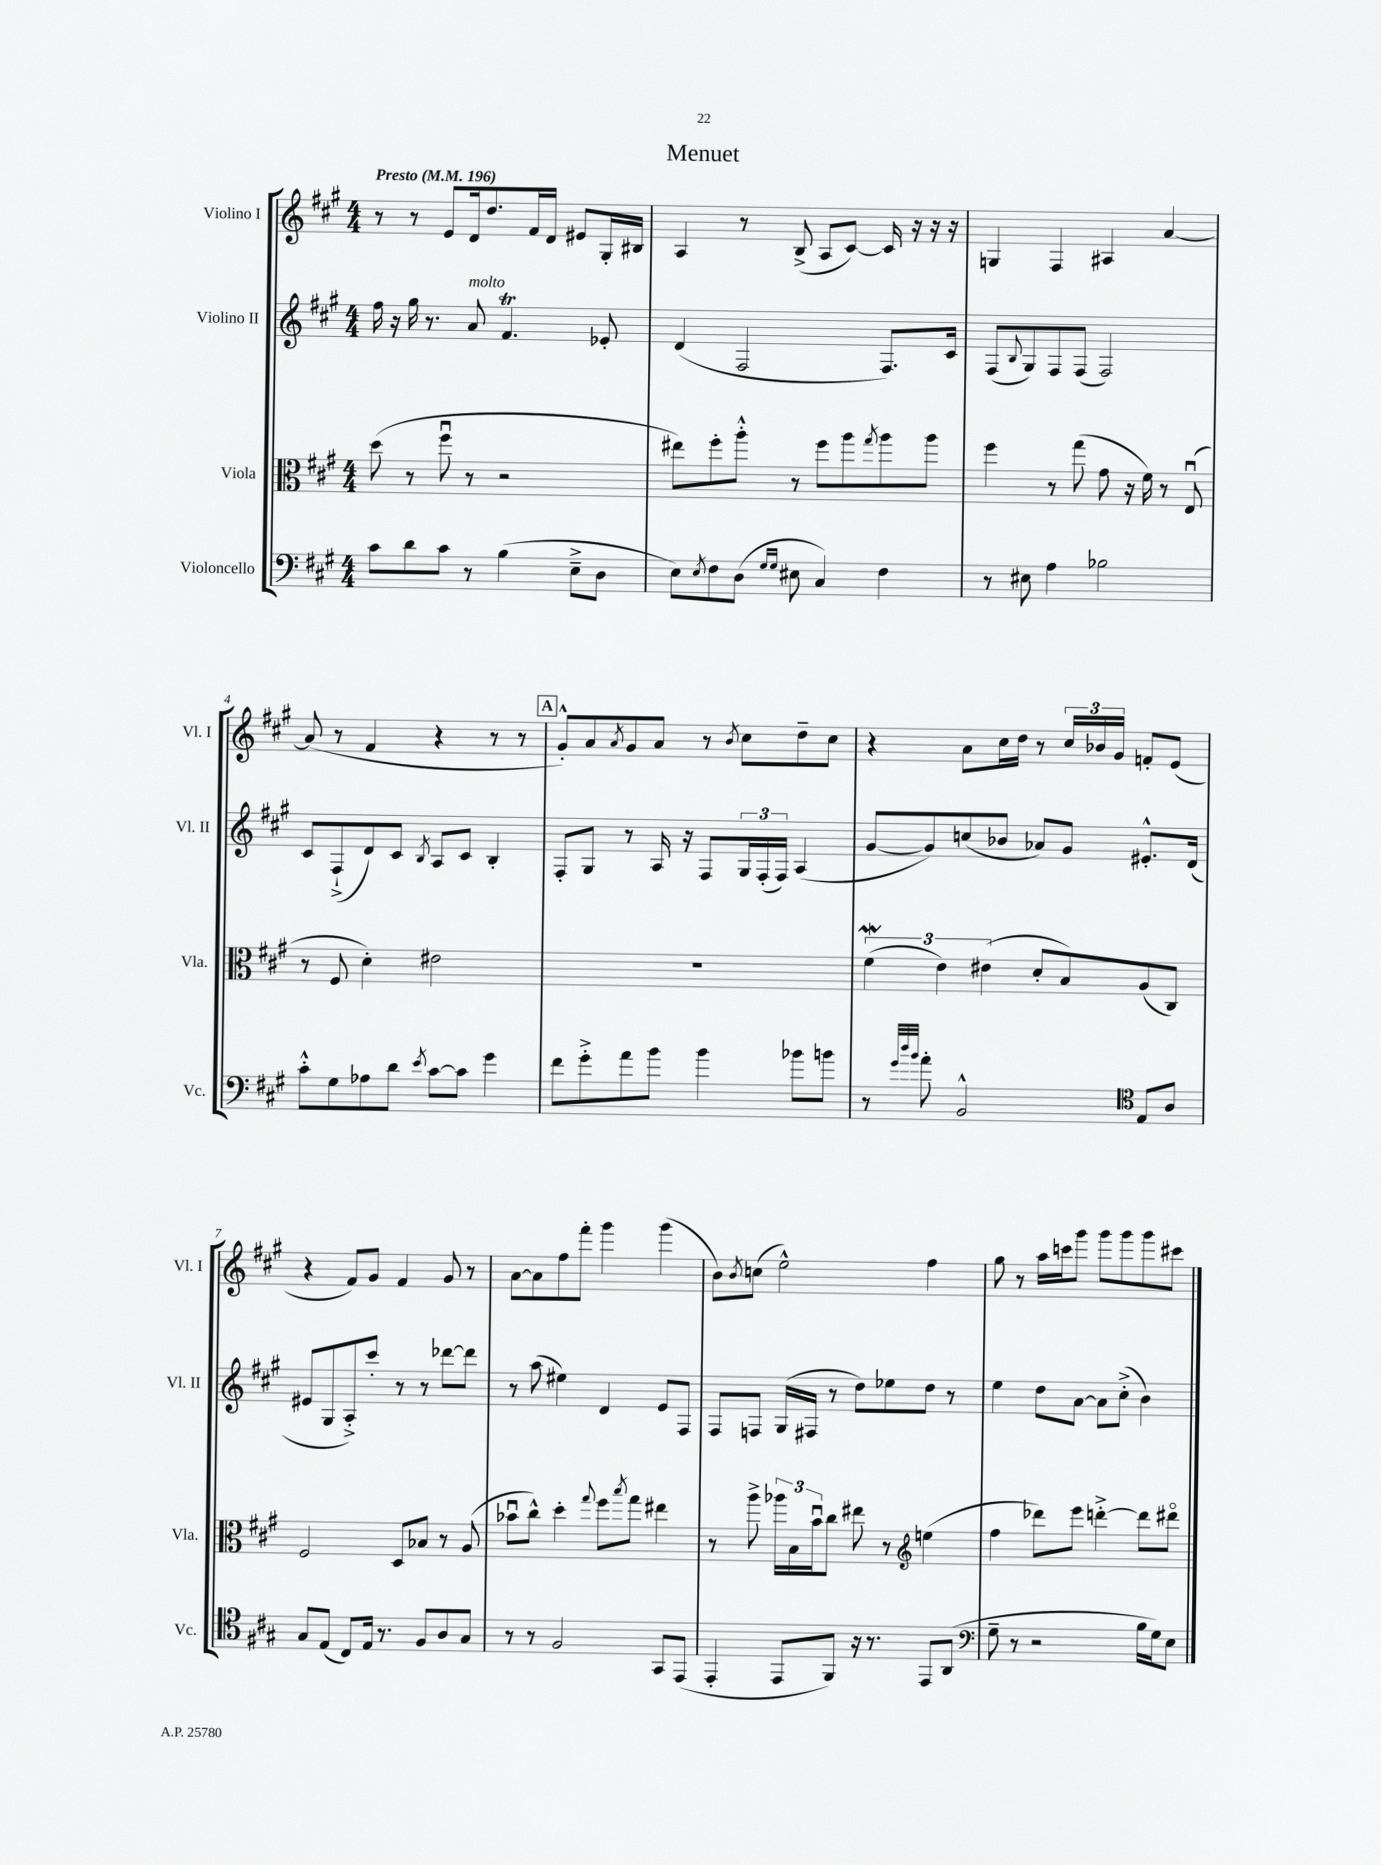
\header { title = "Menuet" }
<<
\new StaffGroup <<
\new Staff = "s0" \with { instrumentName = "Violino I" shortInstrumentName = "Vl. I" } {
    \clef treble \key a \major \numericTimeSignature \time 4/4 \tempo "Presto" 4 = 196
    r8 r8 e'8 d'16 d''8. fis'16 d'16 eis'8 gis16-. bis16 |
    a4 r8 b8->( a8 cis'8~) cis'16 r16 r16 r16 |
    g4 fis4 ais4 a'4~ |
    a'8( r8 fis'4 r4 r8 r8 |
    \mark \markup { \box "A" } gis'8-.-^) a'8 \acciaccatura { a'8 } gis'8 a'8 r8 \acciaccatura { b'8 } cis''8 d''8-- cis''8 |
    r4 a'8 cis''16 d''16 r8 \tuplet 3/2 { cis''16 bes'16 gis'16 } f'8-. e'8( |
    r4 fis'8) gis'8 fis'4 gis'8 r8 |
    a'8~ a'8 fis''8 fis'''8-. gis'''4 gis'''4( |
    b'8) \acciaccatura { b'8 } c''8( e''2-^) fis''4 |
    gis''8 r8 a''16 c'''16 gis'''8 gis'''8 gis'''8 gis'''8 cis'''8 \bar "|." |
}
\new Staff = "s1" \with { instrumentName = "Violino II" shortInstrumentName = "Vl. II" } {
    \clef treble \key a \major \numericTimeSignature \time 4/4
    fis''16 r16 gis''16 r8. a'8^\markup { \italic "molto" } fis'4.\trill ees'8-. |
    d'4( fis2 fis8.) cis'16 |
    fis8( \appoggiatura { b8 } gis8) fis8 fis8( fis2) |
    cis'8 fis8-!->( d'8) cis'8 \acciaccatura { b8 } a8 cis'8 b4-. |
    \mark \markup { \box "A" } fis8-. gis8 r8 a16 r16 fis8 \tuplet 3/2 { gis16 fis16-.( fis16) } a4( |
    gis'8~ gis'8) c''8( bes'8 aes'8) gis'8 eis'8.-.-^ d'16( |
    eis'8 gis8 a8-.->) cis'''8-. r8 r8 des'''8~ des'''8 |
    r8 a''8( eis''4) d'4 e'8 fis8 |
    fis8 f8 gis16( fis16 r8 d''8) ees''8 d''8 r8 |
    e''4 d''8 a'8~ a'8 cis''8-.->( b'4) \bar "|." |
}
\new Staff = "s2" \with { instrumentName = "Viola" shortInstrumentName = "Vla." } {
    \clef alto \key a \major \numericTimeSignature \time 4/4
    d''8( r8 fis''8\downbow r8 r2 |
    eis''8) fis''8-. a''8-.-^ r8 fis''8 a''8 \acciaccatura { gis''8 } a''8 a''8 |
    fis''4 r8 gis''8( gis'8 r16 fis'16) r8 e8\downbow( |
    r8 fis8 d'4-.) eis'2 |
    \mark \markup { \box "A" } R1 |
    \tuplet 3/2 { fis'4\mordent( e'4) eis'4( } d'8-. b8) a8( cis8) |
    fis2 d8 bes8 r8 a8( |
    bes'8\downbow cis''8-^) d''4-. \appoggiatura { gis''8 } fis''8 \acciaccatura { b''8 } gis''8 eis''4 |
    r8 a''8-> \tuplet 3/2 { aes''16 b16 b'16\downbow } cis''8 eis''8 r8 \clef treble e''4( |
    fis''4 des'''8) e'''8 d'''4~-.-> d'''8 dis'''8\flageolet \bar "|." |
}
\new Staff = "s3" \with { instrumentName = "Violoncello" shortInstrumentName = "Vc." } {
    \clef bass \key a \major \numericTimeSignature \time 4/4
    cis'8 d'8 cis'8 r8 b4( e8---> d8 |
    e8) \acciaccatura { e8 } fis8 d8( \grace { gis16 gis16 } eis8 cis4) fis4 |
    r8 eis8 a4 bes2 |
    cis'8-.-^ gis8 aes8 d'8 \acciaccatura { e'8 } cis'8~ cis'8 gis'4 |
    \mark \markup { \box "A" } fis'8 gis'8-.-> a'8 b'8 b'4 bes'8 b'8 |
    r8 \grace { gis'32 d''32 b'32 } a'8-. b,2-^ \clef tenor e8 a8 |
    gis8 e8( cis8) e16 r8. fis8 a8 gis8 |
    r8 r8 fis2 gis,8 e,8( |
    e,4-. e,8 fis,8) r16 r8. e,8 a,8( |
    \clef bass gis8-- r8 r2 b16 gis16) e8 \bar "|." |
}
>>
>>
